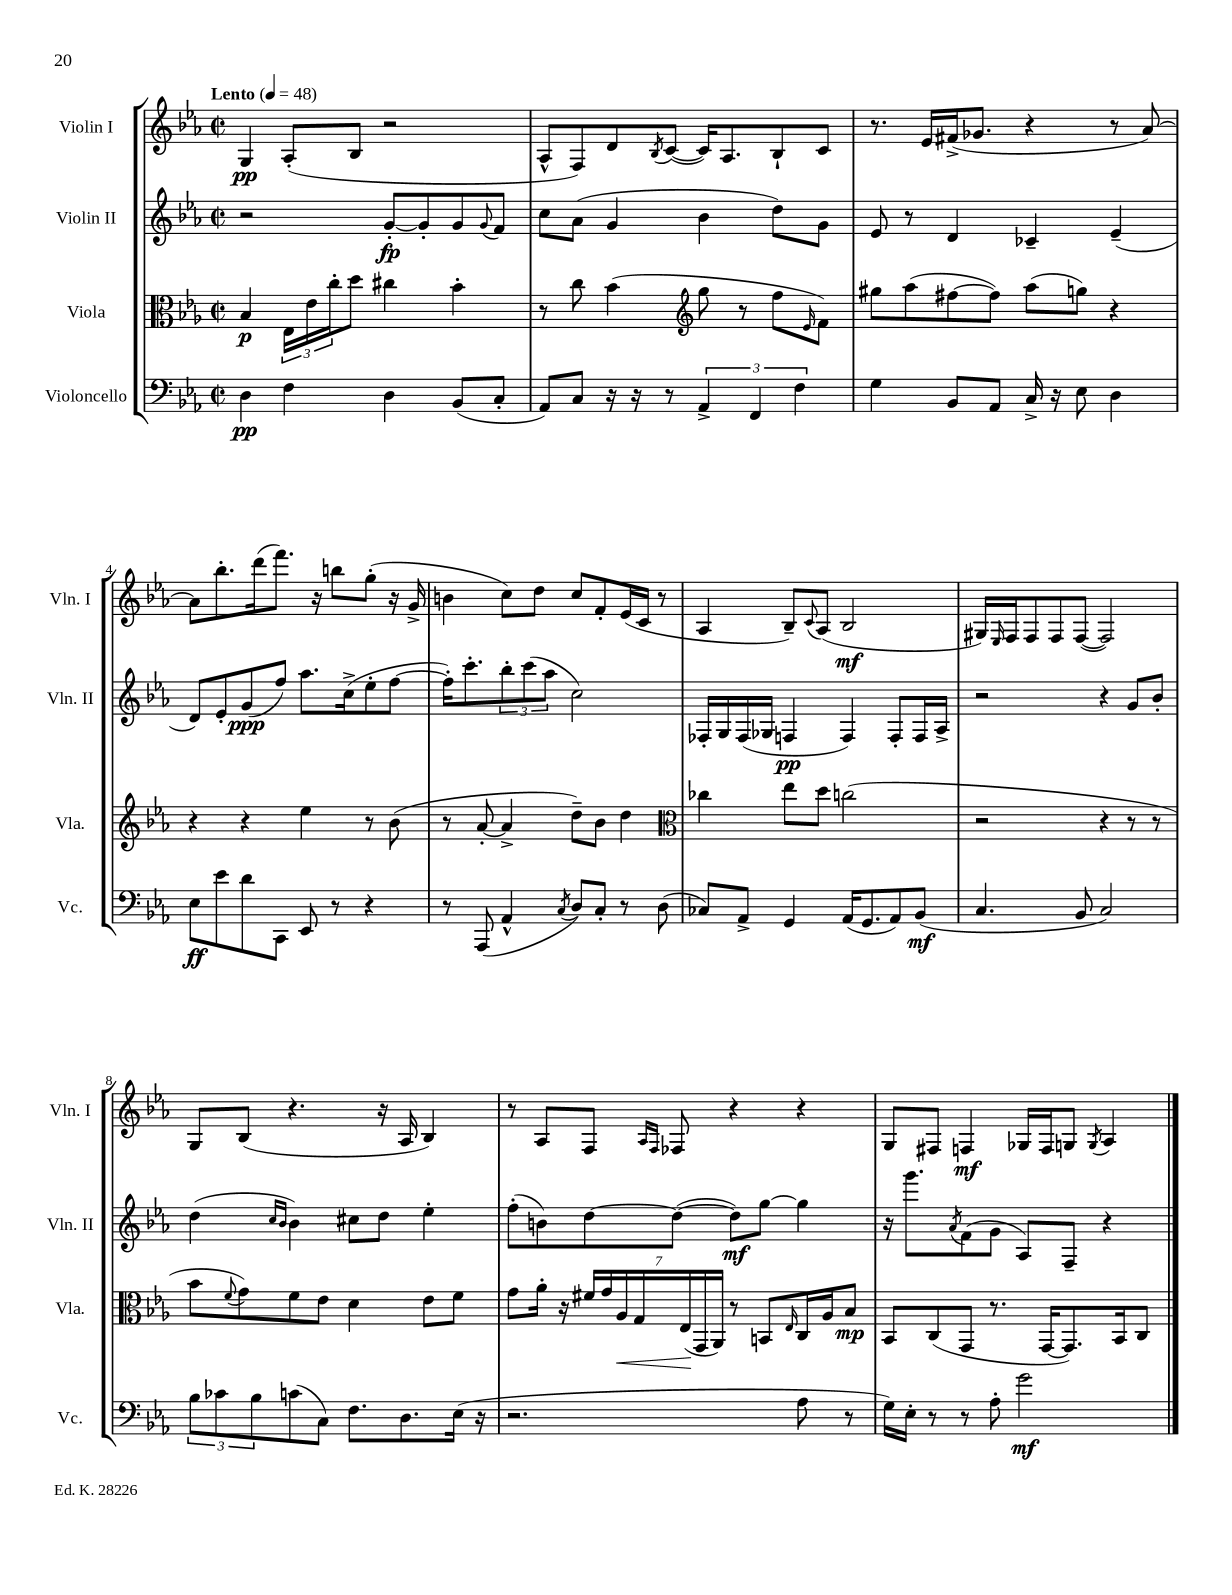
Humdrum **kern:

**kern	**kern	**kern	**kern
*staff4	*staff3	*staff2	*staff1
*clefF4	*clefC3	*clefG2	*clefG2
*k[b-e-a-]	*k[b-e-a-]	*k[b-e-a-]	*k[b-e-a-]
*M2/2	*M2/2	*M2/2	*M2/2
*met(c|)	*met(c|)	*met(c|)	*met(c|)
*MM48	*MM48	*MM48	*MM48
4D	4B-	2r	4G
4F	24E-	.	(8A-'
.	24e-	.	.
.	24cc'	.	.
.	8dd	.	8B-
4D	4cc#	[8g'	2r
.	.	8g']	.
(8BB-	4b-'	8g	.
.	.	8qqg	.
8C'	.	8f	.
=	=	=	=
8AA-)	8r	8cc	8A-^^
8C	8cc	(8a-	8F)
16r	(4b-	4g	8d
16r	.	.	.
.	.	.	8qB-
8r	.	.	([8c
*	*clefG2	*	*
6AA-^	8gg	4b-	16c])
.	.	.	8.A-
.	8r	.	.
6FF	.	.	.
.	8ff	8dd)	8B-`
6F	.	.	.
.	16qqe-	.	.
.	8f)	8g	8c
=	=	=	=
4G	8gg#	8e-	8.r
.	(8aa-	8r	.
.	.	.	16e-
8BB-	[8ff#	4d	(16f#^
.	.	.	8.g-
8AA-	8ff#])	.	.
16C^	(8aa-	4c-~	4r
16r	.	.	.
8E-	8gg)	.	.
4D	4r	(4e-~	8r
.	.	.	[8a-)
=	=	=	=
8E-	4r	8d)	8a-]
8e-	.	8e-'	8.bb-'
8d	4r	(8g	.
.	.	.	(16ddd
8CC	.	8ff)	8.fff)
8EE-	4ee-	8.aa-	.
.	.	.	16r
8r	.	.	8bb
.	.	(16cc^	.
4r	8r	8ee-'	(8gg'
.	(8b-	[8ff	16r
.	.	.	16g^
=	=	=	=
8r	8r	16ff'])	4b
.	.	8.ccc'	.
(8AAA-	[8a-'	.	.
4AA-^^	4a-^]	12bb-'	8cc)
.	.	(12ccc	.
.	.	.	8dd
.	.	12aa-	.
8qC	.	.	.
8D)	8dd~)	2cc)	8cc
8C'	8b-	.	8f'
8r	4dd	.	(16e-
.	.	.	16c
(8D	.	.	8r
=	=	=	=
*	*clefC3	*	*
8C-)	4cc-	16F-'	4A-
.	.	16G	.
8AA-^	.	(16F-	.
.	.	16G-	.
4GG	8ee-	4F	8B-~)
.	.	.	8qqc
.	8dd	.	(8A-
(16AA-	(2cc	4F)	2B-
8.GG	.	.	.
8AA-)	.	8F'	.
(8BB-	.	16F	.
.	.	16A-^	.
=	=	=	=
4.C	2r	2r	16G#)
.	.	.	16qqE-
.	.	.	16F
.	.	.	8F
.	.	.	8F
8BB-	.	.	([8F
2C)	4r	4r	2F])
.	8r	8g	.
.	8r	8b-'	.
=	=	=	=
12B-	8b-	(4dd	8G
12c-	.	.	.
.	8qqf	.	.
.	8g)	.	(8B-
12B-	.	.	.
.	.	16qqcc	.
.	.	16qqb-	.
(8c	8f	4b-)	4.r
8C)	8e-	.	.
8.F	4d	8cc#	.
.	.	8dd	16r
8.D	.	.	16A-
.	8e-	4ee-'	4B-)
(16E-	8f	.	.
16r	.	.	.
=	=	=	=
2.r	8g	(8ff'	8r
.	16a-'	8b)	8A-
.	16r	.	.
.	28f#	[8dd	8F
.	28g	.	.
.	28A-	.	.
.	28G	.	.
.	.	.	16qqA-
.	.	.	16qqF
.	.	(8dd_	8F-
.	(28E-	.	.
.	28GG	.	.
.	28AA-)	.	.
.	8r	8dd])	4r
.	8BB	[8gg	.
.	16qqE-	.	.
8A-	16C	4gg]	4r
.	16A-	.	.
8r	8B-	.	.
=	=	=	=
16G)	8BB-	16r	8G
16E-'	.	8.ggg	.
8r	(8C	.	8F#
.	.	8qa-	.
8r	8GG	(8f	4F
8A-'	8.r	8g	.
2g	.	8A-)	16G-
.	[16GG	.	16F
.	8.GG])	8F~	8G
.	.	.	8qG
.	.	4r	4A-
.	16BB-	.	.
.	8C	.	.
==	==	==	==
*-	*-	*-	*-
